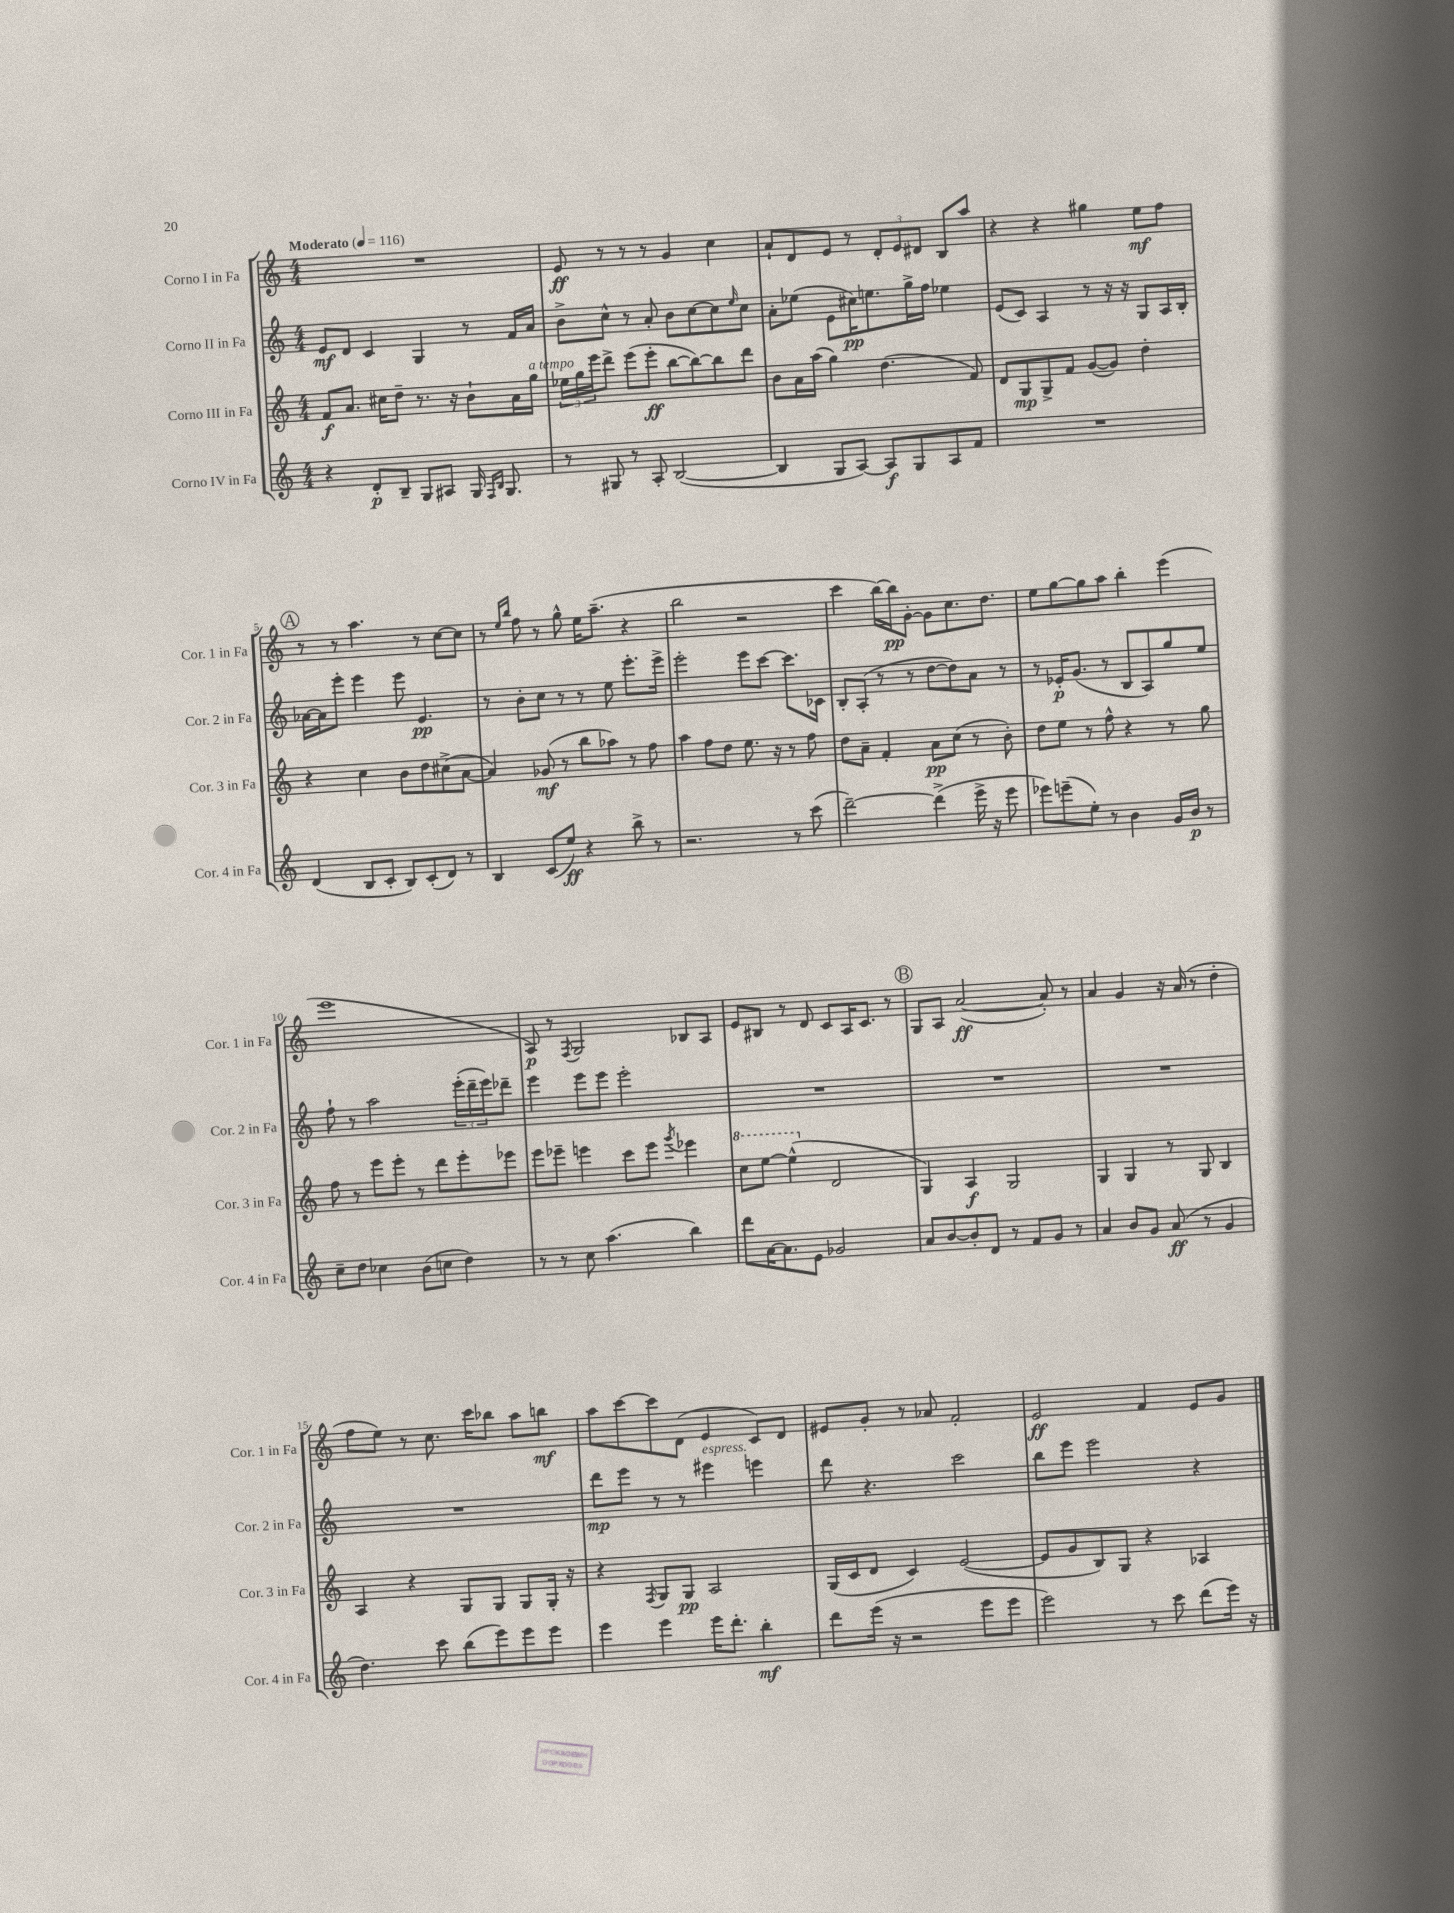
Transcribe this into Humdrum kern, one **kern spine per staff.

**kern	**kern	**kern	**kern
*staff4	*staff3	*staff2	*staff1
*clefG2	*clefG2	*clefG2	*clefG2
*k[]	*k[]	*k[]	*k[]
*M4/4	*M4/4	*M4/4	*M4/4
*MM116	*MM116	*MM116	*MM116
4r	8f	8e	1r
.	8.a	8d	.
8d'	.	4c	.
.	16cc#	.	.
8B~	8dd~	.	.
8G	8.r	4G	.
8A#	.	.	.
.	16r	.	.
16G	8b`	8r	.
16qqF	.	.	.
16qqB	.	.	.
8.G	.	.	.
.	16a	16f	.
.	16gg	16a	.
=	=	=	=
8r	24ee-	8b^	8e
.	24gg	.	.
.	24eee	.	.
8G#	8ddd^	8cc^^	8r
8r	(8eee	8r	8r
8A'	8eee'	8a'	8r
([2B	[8bb	8b	4g
.	8bb_)	[8cc	.
.	8bb]	8cc]	4cc
.	.	16qqee	.
.	8ddd	8cc	.
=	=	=	=
4B]	8b	8a'	8a`
.	16a	(8ee-	8d
.	(16aa	.	.
8G	4gg)	8e	8e
[8A)	.	16cc#)	8r
.	.	8.ee	.
8A]	(4.dd	.	12d'
.	.	.	12e
8G	.	16gg^	.
.	.	.	12d#
.	.	16ff	.
8A	.	4ee-	8B
8f	8f)	.	8aa
=	=	=	=
1r	8d	(8e	4r
.	8G	8c)	.
.	8G^	4A	4r
.	8f	.	.
.	([8g	8r	4gg#
.	8g])	16r	.
.	.	16r	.
.	4dd'	8G	8ee
.	.	16A	8ff
.	.	16B'	.
=	=	=	=
(4d	4r	[16a-	8r
.	.	16a-]	.
.	.	8eee'	8r
8B	4cc	4eee	4.aa
8c'	.	.	.
8B)	8b	8eee	.
(8c'	8dd	4.e	8r
8d)	(8cc#^	.	[8cc
8r	[8a	.	8cc]
=	=	=	=
4B	4a])	8r	8r
.	.	.	16qqee
.	.	.	16qqbb
.	.	8b'	8ff
(8c	(8g-	8cc	8r
8ee)	8r	8r	8gg^^
4r	8bb	8r	16ee
.	.	.	(8.aa~
.	8aa-)	8ee	.
8bb^	8r	8.eee'	4r
8r	8ff	.	.
.	.	16eee^	.
=	=	=	=
2.r	4aa	2eee'	2bb
.	8ff	.	.
.	8dd	.	.
.	8.ee	8eee	2r
.	.	[8ccc	.
.	16r	.	.
8r	8r	8.ccc]	.
(8ccc	8ff	.	.
.	.	16c-	.
=	=	=	=
[2ddd~)	8dd	8B'	4ccc
.	8a~	(8A'	.
.	4f'	8r	[16bb)
.	.	.	16bb]
.	.	8r	[8g'
(4ddd^]	8a	[8dd	8g]
.	(8cc	8dd])	8.cc
16eee^	8r	8a	.
16r	.	.	8.dd
8eee	8b')	8r	.
=	=	=	=
8eee-)	8dd	8r	8ee
(8eee~	8ee	16e-'	[8gg
.	.	(8.g	.
8ee')	8r	.	8gg]
8r	8ff^^	8r	8aa
4b	4r	8B	4bb'
.	.	8A)	.
16g	8r	8gg	(4eee
16b	.	.	.
8r	8gg	8ee	.
=	=	=	=
8cc~	8ff	8ff`	1eee
8dd	8r	8r	.
4cc-	8eee	2aa	.
.	8eee'	.	.
(8b	8r	.	.
8cc	8ddd	.	.
4dd)	8eee'	(24eee'	.
.	.	24ddd~	.
.	.	24eee)	.
.	8eee-	8ddd-~	.
=	=	=	=
8r	8eee	4eee	8A)
8r	8eee-~	.	8r
.	.	.	8qF
8cc	4eee	8eee	2G
(4.aa	.	8eee	.
.	8ccc	2eee'	.
.	8eee	.	.
.	8qggg	.	.
4bb)	4eee-	.	8B-
.	.	.	8A
=	=	=	=
8ddd	8ccc	1r	8e
[16a	[8eee	.	8B#
8.a]	.	.	.
.	(4eee^^]	.	8r
8e	.	.	8d
2g-	2d	.	8c
.	.	.	16A
.	.	.	8.c
.	.	.	8r
=	=	=	=
8a	4G)	1r	8G
[8b	.	.	8A
8b']	4A	.	([2a
8d	.	.	.
8r	2G	.	.
8f	.	.	.
8g	.	.	8a'])
8r	.	.	8r
=	=	=	=
4a	4G	1r	4a
8b	4G	.	4g
8g	.	.	.
(8a	8r	.	16r
.	.	.	(16a
8r	8G	.	8r
4g	4B	.	4dd'
=	=	=	=
4.dd)	4A	1r	8ff
.	.	.	8ee)
.	4r	.	8r
8ccc	.	.	8.cc
(8bb	8G	.	.
.	.	.	16ccc
8eee)	8G	.	8bb-
8eee	8G	.	8aa
8eee	16G'	.	8bb
.	16r	.	.
=	=	=	=
4eee	4r	8ddd	8aa
.	.	8eee	[8ccc
.	8qF	.	.
4eee	8G	8r	8ccc]
.	8G	8r	(8d
16eee	2A	4eee#	4e
8.ddd'	.	.	.
4bb'	.	4eee	8c)
.	.	.	8d
=	=	=	=
8ddd	(16G	8ddd	8e#
.	16c	.	.
(16eee	8d	4.r	8g'
16r	.	.	.
2r	4c)	.	8r
.	.	.	8a-
.	([2e	2ccc	2f'
8eee	.	.	.
8eee	.	.	.
=	=	=	=
2eee)	8e]	8bb	2e
.	8g	8eee	.
.	8B)	2eee	.
.	8G	.	.
8r	4r	.	4f
8ccc	.	.	.
(8ddd	4A-	4r	8e
16eee)	.	.	8g
16r	.	.	.
==	==	==	==
*-	*-	*-	*-
